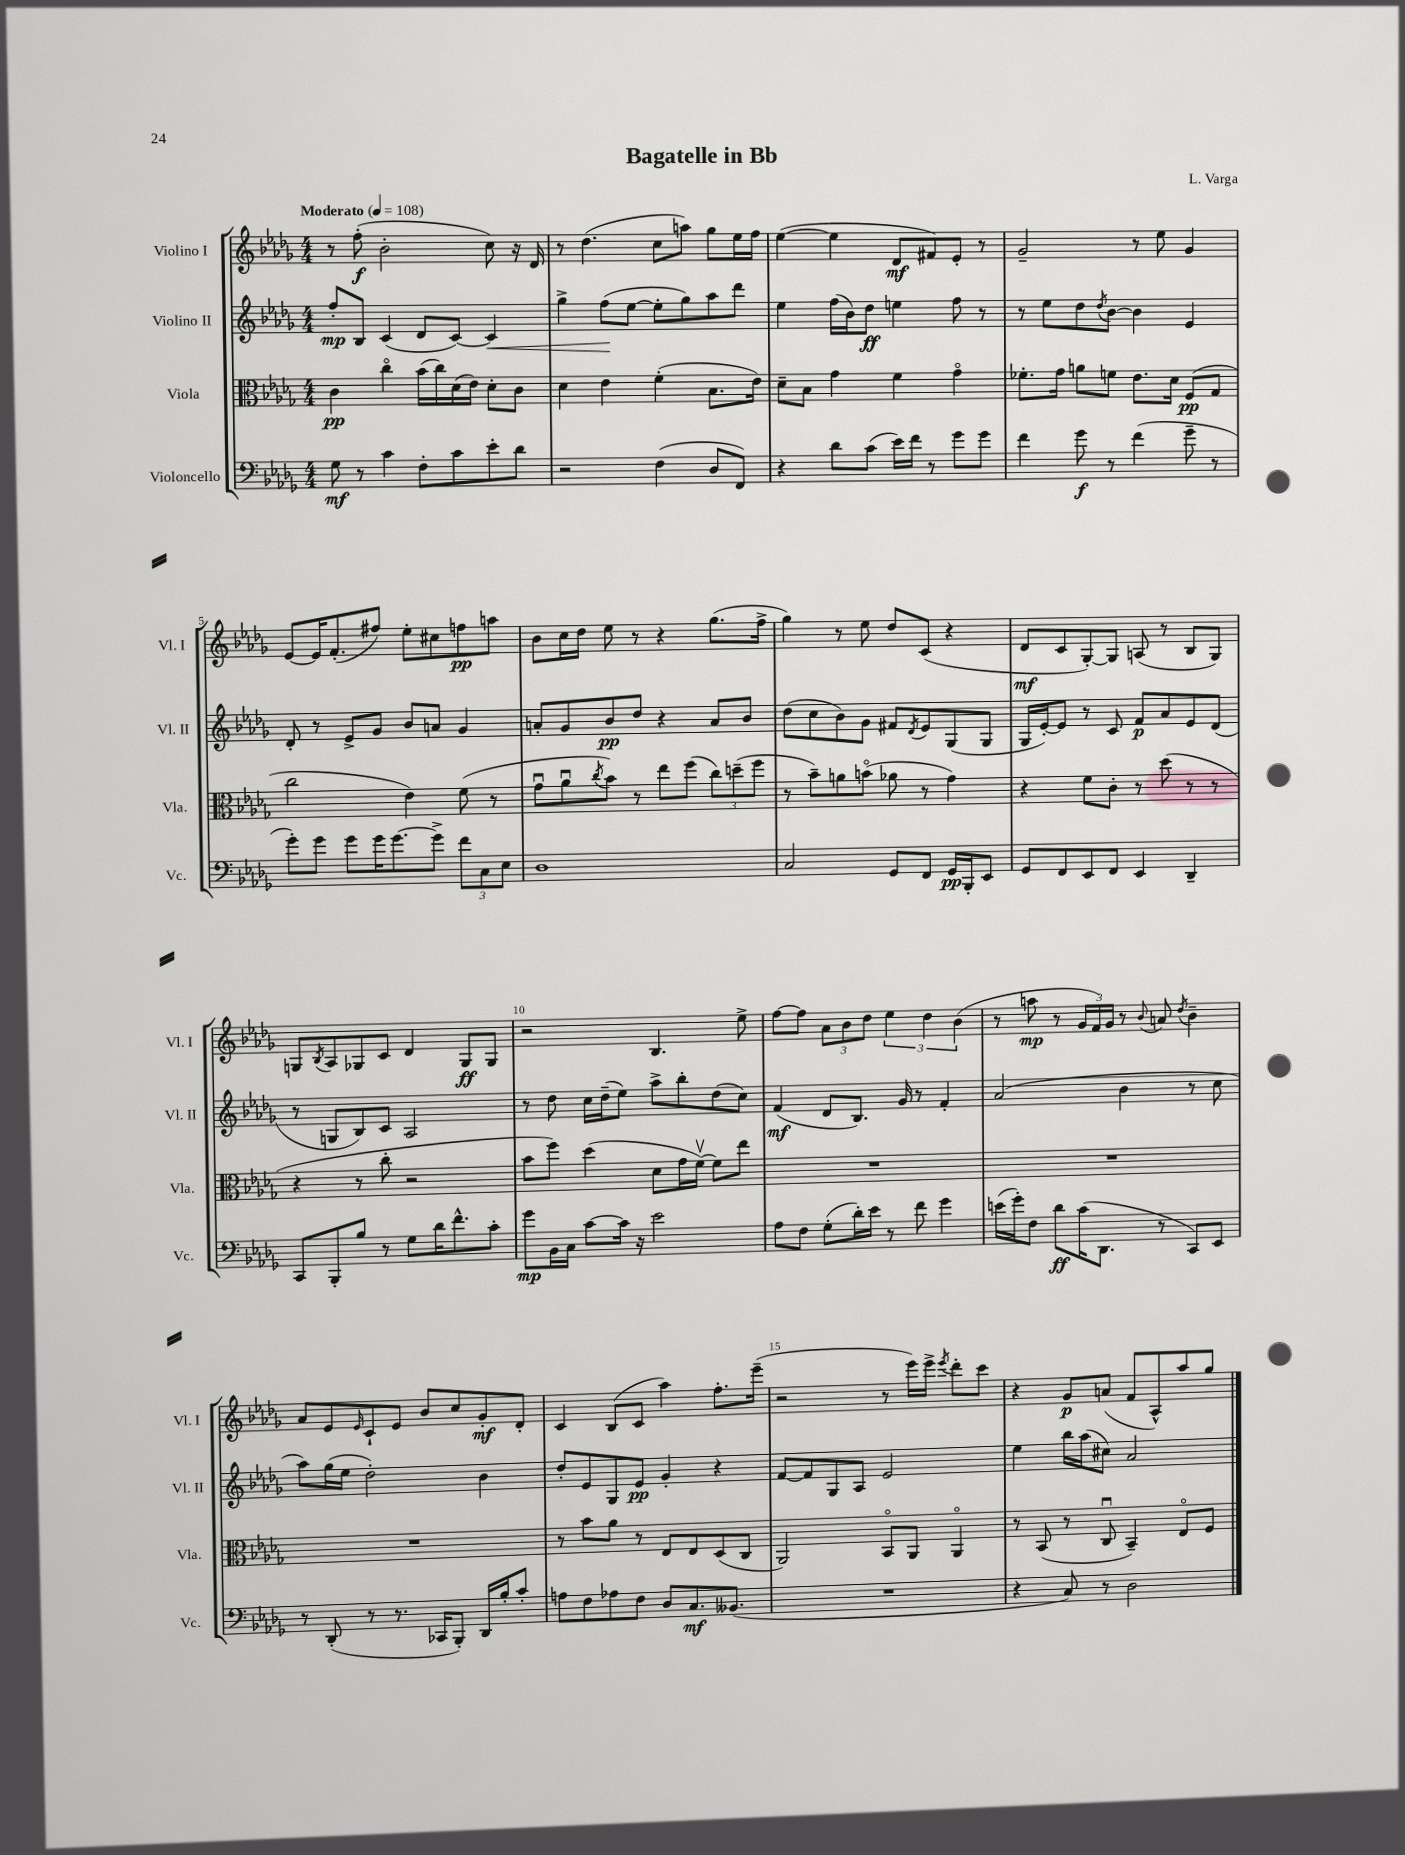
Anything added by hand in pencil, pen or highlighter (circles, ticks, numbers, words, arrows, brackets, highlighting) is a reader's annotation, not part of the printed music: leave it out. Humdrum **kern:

**kern	**kern	**kern	**kern
*staff4	*staff3	*staff2	*staff1
*clefF4	*clefC3	*clefG2	*clefG2
*k[b-e-a-d-g-]	*k[b-e-a-d-g-]	*k[b-e-a-d-g-]	*k[b-e-a-d-g-]
*M4/4	*M4/4	*M4/4	*M4/4
*MM108	*MM108	*MM108	*MM108
8G-	4c	8ff'	8r
8r	.	8B-	(8ff'
4c	4cco	(4c	2b-'
8F'	(16b-	8d-	.
.	16cc)	.	.
8c	(16d-	[8c)	.
.	16e-)	.	.
8e-'	8d-'	4c]	8cc)
8d-	8c	.	16r
.	.	.	16d-
=	=	=	=
2r	4d-	4gg-^	8r
.	.	.	(4.dd-
.	4e-	(8ff	.
.	.	[8ee-	.
(4F	(4f'	8ee-']	8cc
.	.	8gg-)	8aa)
8D-	8.B-	8aa-	8gg-
8FF)	.	8ddd-	16ee-
.	16e-)	.	16ff
=	=	=	=
4r	8d-~	4ee-	([4ee-
.	8B-	.	.
8d-	4g-	(16ff	4ee-]
.	.	16b-)	.
(8c	.	8dd-	.
16e-)	4f	4ee	8d-
16f	.	.	.
8r	.	.	8f#)
8g-	4g-o	8ff	8e-'
8g-	.	8r	8r
=	=	=	=
4f	8.f-'	8r	2g-~
.	.	8ee-	.
.	16g-	.	.
8g-	8a	8dd-	.
.	.	8qdd-	.
8r	8f	[8b-	.
(4f	8.e-	4b-]	8r
.	.	.	8ee-
.	16d-	.	.
8g-~	(8F	4e-	4g-
8r	8G-	.	.
=	=	=	=
8g-')	2cc	8d-'	[8e-
8g-	.	8r	16e-]
.	.	.	(8.f'
8g-	.	8e-^	.
16g-	.	8g-	8ff#)
[8.g-	.	.	.
.	4e-)	8b-	8ee-'
8g-^]	.	8a	8cc#
12f	(8f	4g-	8ff
12C	.	.	.
.	8r	.	8aa
12E-	.	.	.
=	=	=	=
1D-	8g-u	8a'	8b-
.	8a-u	8g-	16cc
.	.	.	16dd-
.	8qcc	.	.
.	8b-)	8b-	8ee-
.	8r	8dd-	8r
.	8ee-	4r	4r
.	(8ff	.	.
.	12cc)	8a	(8.gg-
.	(12dd~	.	.
.	.	8b-	.
.	12ff	.	.
.	.	.	16ff^
=	=	=	=
2C	8r	(8dd-	4gg-)
.	8b-~)	8cc	.
.	8a	8b-)	8r
.	(8bo	8g-	8ee-
8GG-	8a-	8f#	8dd-
.	.	8qd-	.
8FF	8r	8e-	(8c
16GG-	4g-)	(8G-	4r
16BBB-'	.	.	.
8EE-	.	8G-	.
=	=	=	=
8GG-	4r	16G-	8d-
.	.	[16e-')	.
8FF	.	8e-]	8c
8EE-	8f	8r	[8G-')
8FF	8c'	8c	8G-]
4EE-	8r	8f	(8A
.	(8dd-	8a-	8r
4DD-~	8r	8e-	8B-
.	8r	(8d-	8G-)
=	=	=	=
8CC	4r	8r	8G
.	.	.	8qB-
8BBB-'	.	8G	8A-
8B-	8r	8B-)	8G-
8r	8cc'	8c	8c
8G-	2r	2A-	4d-
16d-	.	.	.
8.f^^	.	.	.
.	.	.	8G-
8c'	.	.	8G-
=	=	=	=
8g-	8b-	8r	2r
16BB-	8ff)	8dd-	.
16C	.	.	.
[8c	(4dd-	16cc	.
.	.	(16dd-~	.
16c]	.	8ee-)	.
16r	.	.	.
2e-	8d-	8aa-^	4.B-
.	16g-	8bb-'	.
.	[16fv)	.	.
.	8f]	(8dd-	.
.	8ee-	8cc)	8ee-^
=	=	=	=
8A-	1r	(4f	[8ff
8F	.	.	8ff]
(8G-'	.	8d-	12a-
.	.	.	12b-
16d-')	.	8.B-)	.
.	.	.	12dd-
16e-	.	.	.
8r	.	.	6ee-
.	.	16g-	.
8f	.	8r	.
.	.	.	6dd-
4g-	.	4f'	.
.	.	.	(6b-
=	=	=	=
(16e	1r	(2a-	8r
16g-')	.	.	.
8F	.	.	8aa
8d-	.	.	8r
(16c	.	.	24g-
.	.	.	24f)
8.DD-	.	.	.
.	.	.	24g-
.	.	4b-	8r
.	.	.	8qqb-
8r	.	.	8a
.	.	.	8qdd-
8CC)	.	8r	4b-~
8EE-	.	8cc	.
=	=	=	=
8r	1r	8aa-)	8a-
(8DD-'	.	(16gg-	8e-
.	.	16ee-	.
.	.	.	16qqe-
8r	.	2dd-')	8c`
8.r	.	.	8e-
.	.	.	8b-
16CC-	.	.	.
8BBB-')	.	.	8cc
16DD-	.	4b-	8g-'
16B-'	.	.	.
8c'	.	.	8d-'
=	=	=	=
8A	8r	8dd-'	4c
8F	8b-	8e-	.
8A-	8a-	8G-	(8B-
8F	8r	8e-	8c
8D-	8E-	4g-'	4aa-)
8.C	8E-	.	.
.	(8D-	4r	8.ff'
(8.BB--	.	.	.
.	8C	.	.
.	.	.	(16eee-~
=	=	=	=
1r	2AA-)	[8f	2r
.	.	8f]	.
.	.	8G-	.
.	.	8A-	.
.	8BB-o	2e-	8r
.	8AA-	.	16eee-)
.	.	.	16eee-^
.	.	.	8qeee-
.	4AA-o	.	8ddd-'
.	.	.	8ccc
=	=	=	=
4r	8r	4ee-	4r
.	(8BB-	.	.
8C)	8r	16bb-	8g-
.	.	(16aa-	.
8r	8Cu	8cc#)	(8a
2D-	4BB-~)	2a-	8f
.	.	.	8A-^^)
.	8E-o	.	8aa-
.	8F	.	8gg-
==	==	==	==
*-	*-	*-	*-
